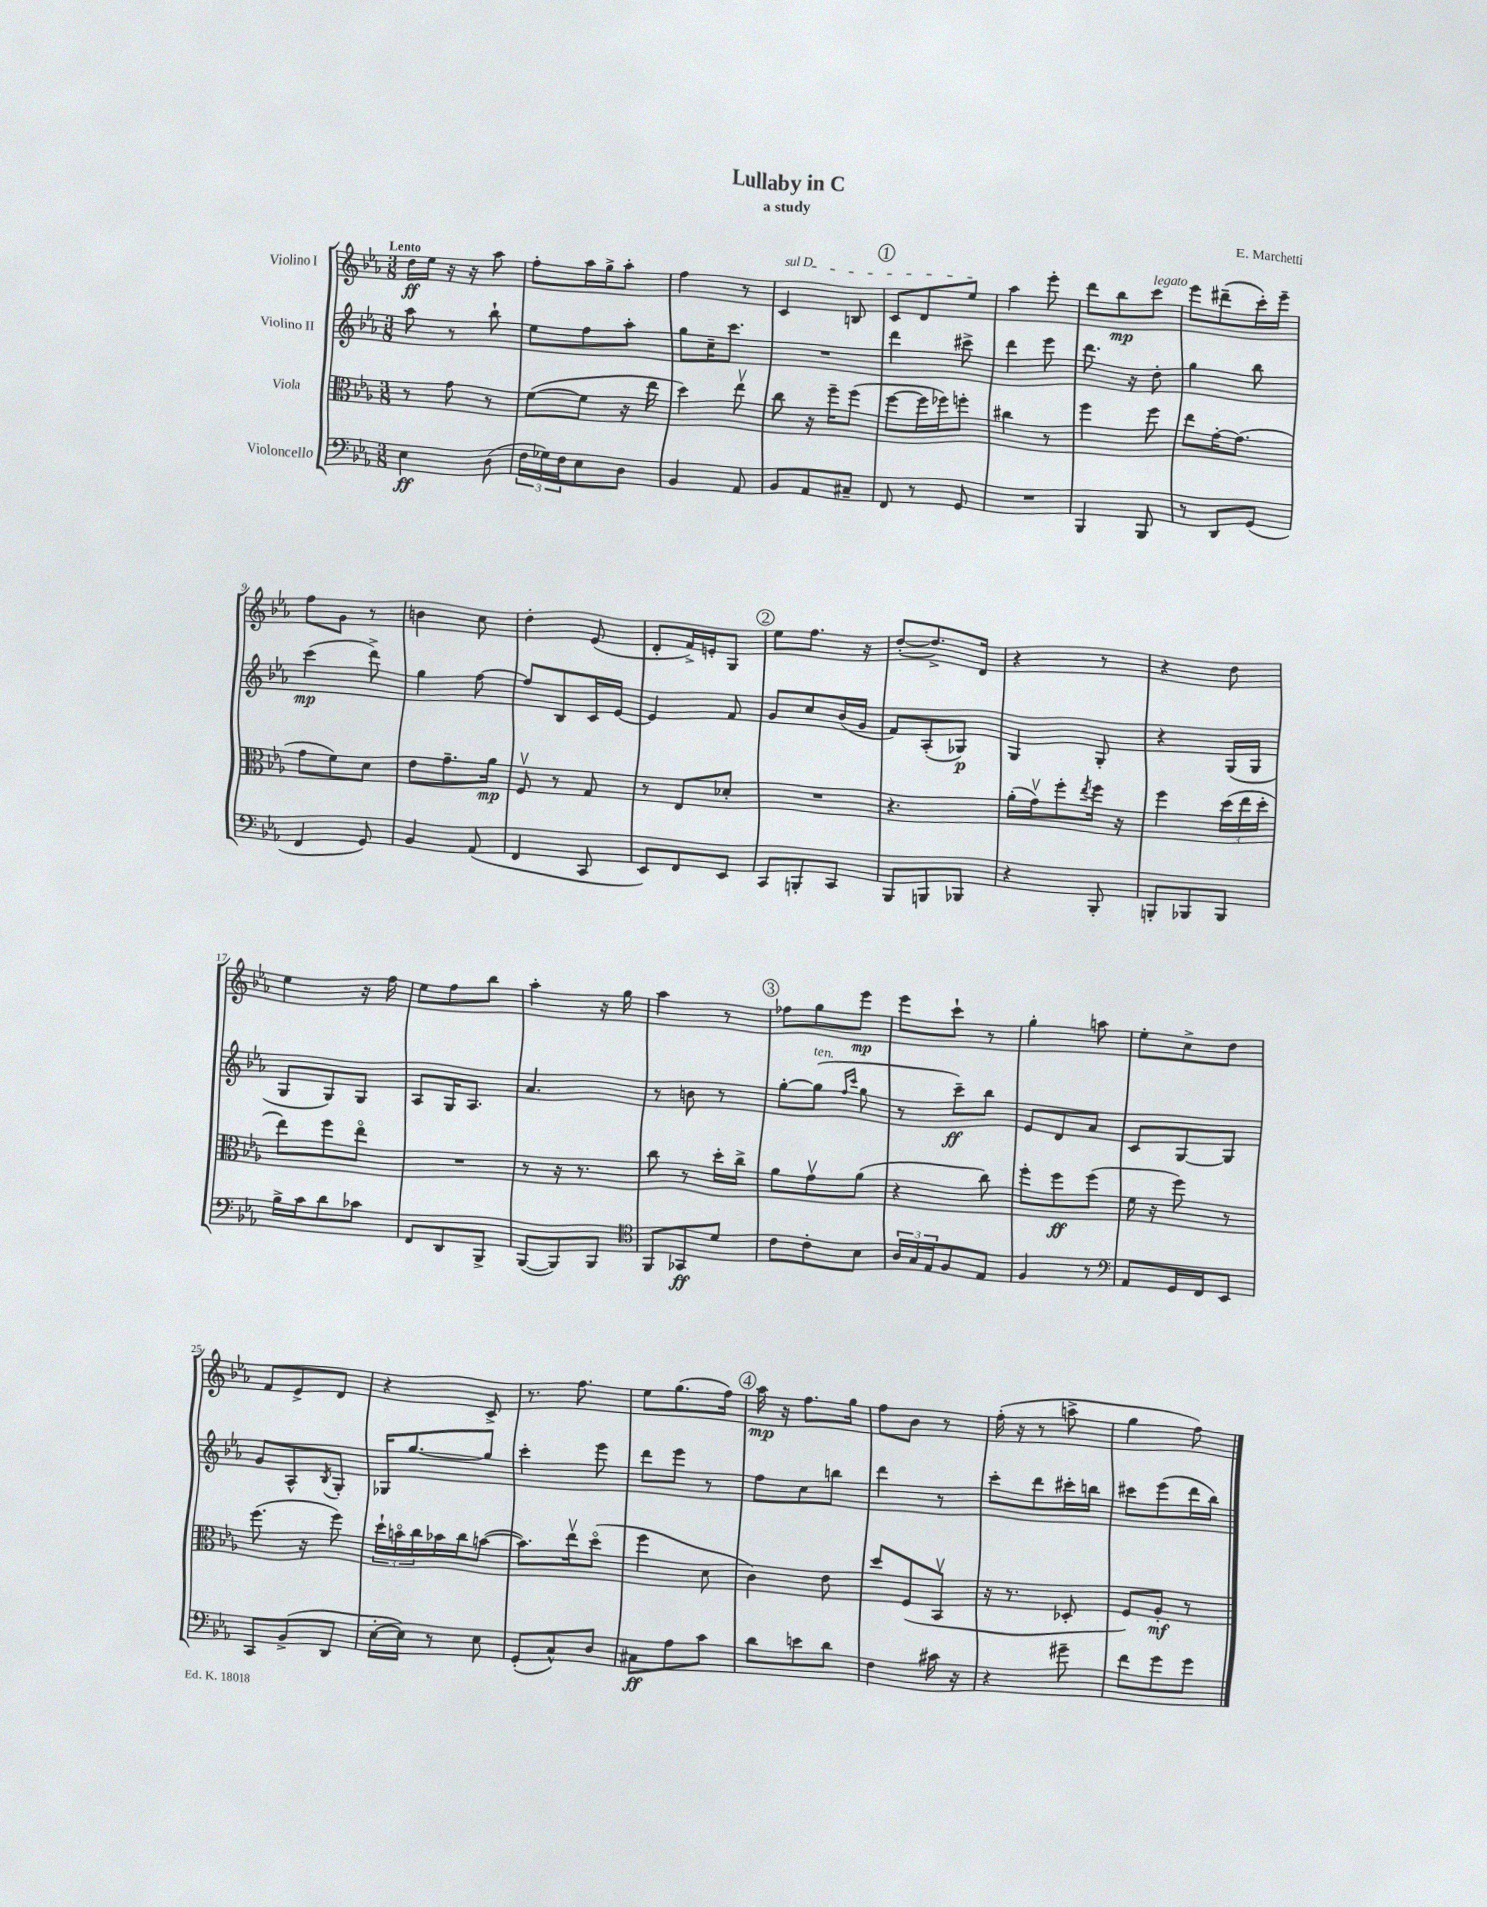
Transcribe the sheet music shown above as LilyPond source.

\header { title = "Lullaby in C" composer = "E. Marchetti" subtitle = "a study" }
<<
\new StaffGroup <<
\new Staff = "s0" \with { instrumentName = "Violino I" } {
    \clef treble \key ees \major \numericTimeSignature \time 3/8 \tempo "Lento"
    d''16\ff ees''16 r16 r16 aes''8 |
    f''8-. aes''16 g''16-> aes''8-. |
    f''4 r8 |
    \once \override TextSpanner.bound-details.left.text = \markup { \italic "sul D" } c'4\startTextSpan b8 |
    \mark \markup { \circle "1" } c'8 d'8 ees''8\stopTextSpan |
    aes''4 ees'''8-. |
    d'''8 bes''8\mp c'''8^\markup { \italic "legato" } |
    ees'''8 dis'''8--( c'''16-.) ees'''16-- |
    f''8 g'8 r8 |
    b'4 c''8 |
    d''4-. ees'8( |
    d'8-. f'16->) e'16-. g8 |
    \mark \markup { \circle "2" } ees''8 f''8. r16 |
    d''8~-.( d''8.->) d'16 |
    r4 r8 |
    r4 d''8 |
    ees''4 r16 f''16 |
    ees''8 f''8 bes''8 |
    aes''4-. r16 g''16 |
    aes''4 r8 |
    \mark \markup { \circle "3" } fes''8 g''8 ees'''8\mp |
    ees'''8 c'''8-! r8 |
    g''4-. a''8 |
    ees''8-. c''8-> d''8 |
    f'8 ees'8-> d'8 |
    r4 c'8-> |
    r8. f''8. |
    ees''8 g''8.( f''16) |
    \mark \markup { \circle "4" } aes''16\mp r16 f''8. g''16 |
    f''8 bes'8 r8 |
    f''16-.( r16 r8 a''8-> |
    g''4 f''8) \bar "|." |
}
\new Staff = "s1" \with { instrumentName = "Violino II" } {
    \clef treble \key ees \major \numericTimeSignature \time 3/8
    aes''8 r8 bes''8-! |
    ees''8 f''8 aes''8-. |
    g''8 c''16-- c'''8. |
    R4. |
    \mark \markup { \circle "1" } d'''4 cis'''8-> |
    d'''4 ees'''8 |
    d'''8. r16 d''8-. |
    g''4 bes''8 |
    c'''4\mp( d'''8->) |
    g''4 f''8~ |
    f''8 bes8 c'16 ees'16~ |
    ees'4 f'8 |
    \mark \markup { \circle "2" } g'8 c''8 bes'16( g'16 |
    f'8) aes8-.( ges8\p) |
    g4 g8-. |
    r4 g16( g16 |
    g8 g8) g8 |
    aes8 g16 aes8. |
    aes'4. |
    r8 b'8 r8 |
    \mark \markup { \circle "3" } g''8~-. g''8^\markup { \italic "ten." }( \grace { f''16 c'''16 } g''8 |
    r8 c'''8--\ff) bes''8 |
    ees'8 d'8 aes'8 |
    c'8 g8~ g8 |
    g'8 aes8-^ \acciaccatura { bes8 } g8-. |
    ges16 g''8.~ g''8 |
    c'''4-. ees'''8 |
    d'''8 ees'''8 r8 |
    \mark \markup { \circle "4" } f''8 c''8 b''8 |
    d'''4 r8 |
    c'''8-. d'''8 cis'''16-. b''16 |
    cis'''8 ees'''8( d'''16 bes''16) \bar "|." |
}
\new Staff = "s2" \with { instrumentName = "Viola" } {
    \clef alto \key ees \major \numericTimeSignature \time 3/8
    r8 g'8 r8 |
    f'8~( f'8 r16 ees''16 |
    d''4) ees''8\upbow |
    c''8 r16 f''16-- f''8( |
    \mark \markup { \circle "1" } f''8~ f''16 fes''16) f''8-. |
    cis''4 r8 |
    f''4 f''8 |
    ees''8 g'16~-. g'8.( |
    g'8 f'8) d'8 |
    ees'8 g'8.-- aes'16\mp |
    f8\upbow r8 g8 |
    r8 ees8 des'8-. |
    \mark \markup { \circle "2" } R4. |
    r4. |
    aes'16-.( g'16\upbow) f''8-. \acciaccatura { ees''8 } f''16 r16 |
    f''4 \tuplet 3/2 { d''16( ees''16 d''16-. } |
    ees''8) f''8 ees''8\flageolet |
    R4. |
    r8 r16 r8. |
    c''8 r8 d''16-. c''16-> |
    \mark \markup { \circle "3" } aes'8 g'8\upbow aes'8( |
    r4 c''8) |
    f''8-. f''8\ff f''8( |
    f'16 r16 f''8) r8 |
    f''8.( r16 f''8) |
    \tuplet 3/2 { d''16-! b'16\flageolet c''16 } bes'16 c''16 b'8~( |
    b'8.) ees''16\upbow d''8\flageolet( |
    f''4 d'8 |
    \mark \markup { \circle "4" } c'4) ees'8 |
    d''8 f8( bes,8\upbow |
    r16 r8. des8-. |
    f8) aes8-.\mf r8 \bar "|." |
}
\new Staff = "s3" \with { instrumentName = "Violoncello" } {
    \clef bass \key ees \major \numericTimeSignature \time 3/8
    ees4\ff d8( |
    \tuplet 3/2 { f16 ges16) f16 } ees8 d8 |
    bes,4 aes,8 |
    bes,8 aes,8 cis8-- |
    \mark \markup { \circle "1" } f,8 r8 g,8 |
    R4. |
    bes,,4 bes,,8 |
    r8 d,8 g,8( |
    f,4 g,8) |
    bes,4 aes,8( |
    f,4 c,8 |
    ees,8) f,8 ees,8 |
    \mark \markup { \circle "2" } c,8 b,,8-. c,8 |
    bes,,8 b,,8 bes,,8 |
    r4 bes,,8-. |
    b,,8-. bes,,8 bes,,8 |
    bes16-> c'16 d'8 ces'8 |
    f,8 d,8 bes,,8-> |
    bes,,8~( bes,,8) bes,,8 |
    \clef tenor f,8 ges,8\ff d'8 |
    \mark \markup { \circle "3" } c'8 c'8-. bes8 |
    \tuplet 3/2 { aes16 g16 ees16 } f8 ees8 |
    f4 r8 |
    \clef bass aes,8 g,16 f,16 ees,8 |
    c,8 bes,8->( d,8 |
    ees16~-. ees16) r8 ees8 |
    g,8-.( c8-^) d8 |
    cis8\ff aes8 c'8 |
    \mark \markup { \circle "4" } d'8 e'8 d'8 |
    f4 cis'16 r16 |
    r4 gis'8-- |
    f'8 g'8 g'8 \bar "|." |
}
>>
>>
